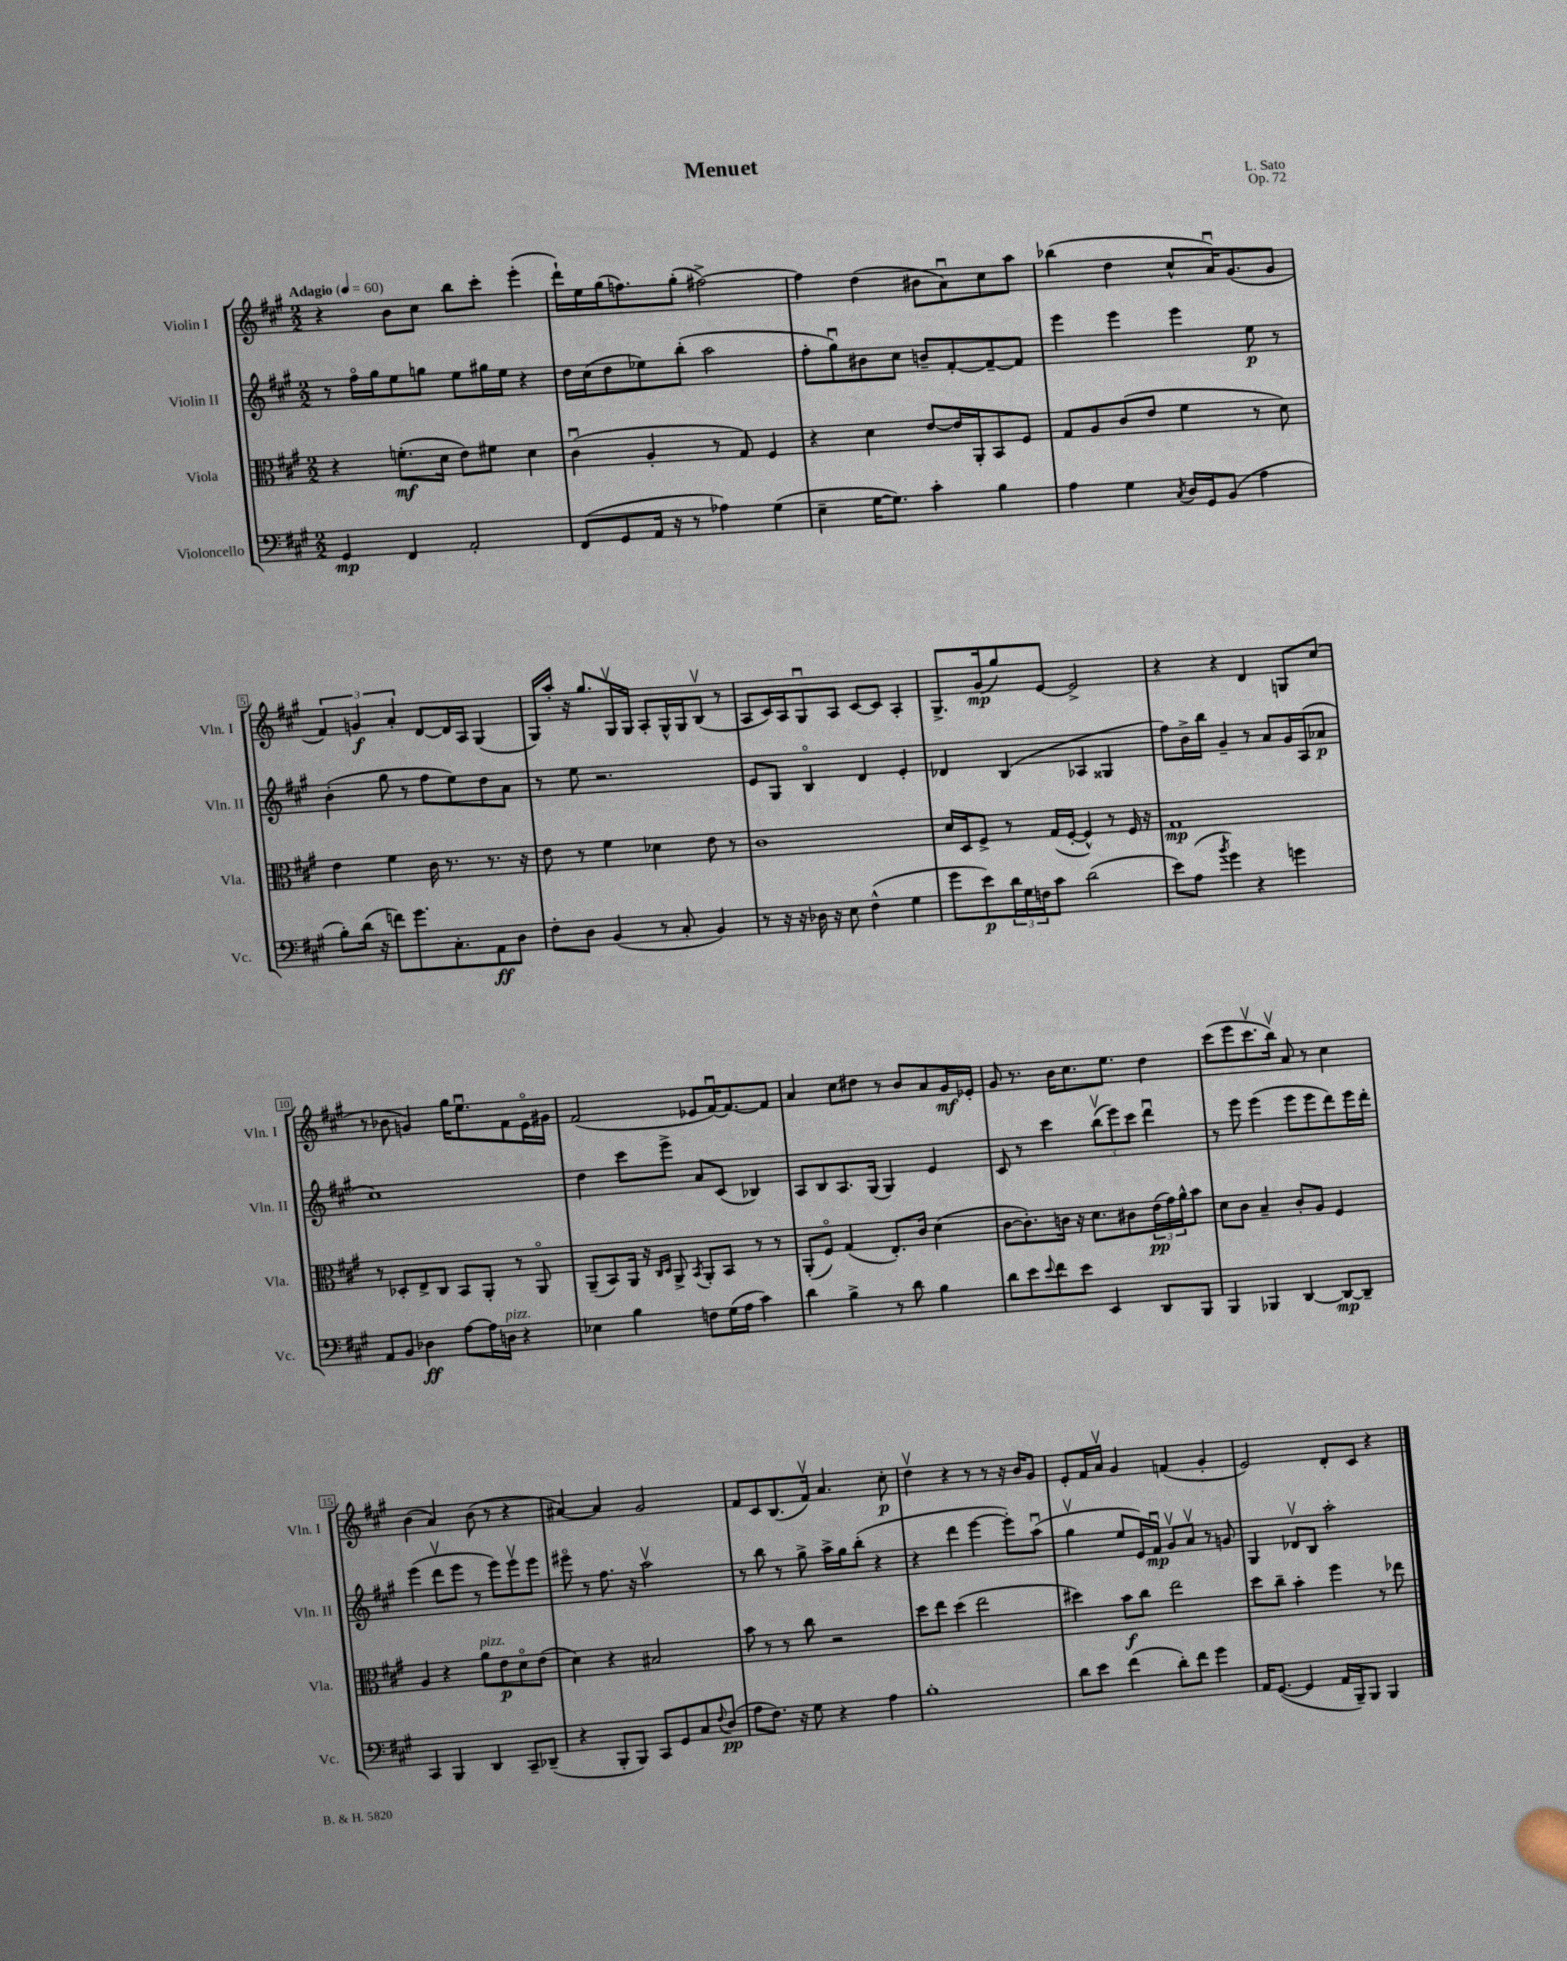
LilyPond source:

\header { title = "Menuet" composer = "L. Sato" opus = "Op. 72" }
<<
\new StaffGroup <<
\new Staff = "s0" \with { instrumentName = "Violin I" shortInstrumentName = "Vln. I" } {
    \clef treble \key a \major \numericTimeSignature \time 2/2 \tempo "Adagio" 4 = 60
    r4 b'8 cis''8 b''8 cis'''8-. e'''4-.( |
    d'''16-!) e''16 gis''16( f''8.) gis''8-.( fis''2~->) |
    fis''4 d''4( bis'8 a'8\downbow) cis''8 a''8 |
    bes''4( d''4 cis''8-^ a'16\downbow) gis'8.( gis'8 |
    \tuplet 3/2 { fis'4) g'4\f a'4-. } d'8~ d'16 a16 gis4( |
    gis16) a''16-. r16 gis''8. gis16\upbow gis16 a8-. gis16-^ gis16 b8\upbow( r8 |
    a8 cis'16) a16 gis8\downbow a8 cis'8~ cis'8 a4-. |
    gis8.-> gis'16\mp( gis''8) e'8~ e'2-> |
    r4 r4 d'4 g8 cis''8( |
    r8 bes'8 g'4) gis''16 e''8.\downbow fis'8 e'16\flageolet gis'16 |
    fis'2( ees'8 fis'16~\downbow) fis'8.~ fis'8 |
    a'4 cis''8 dis''8 r8 b'8 a'8 gis'16\mf ees'16-. |
    gis'8 r8. b'16 cis''8. e''8. d''4 |
    cis'''8( e'''8 cis'''8.\upbow b''16\upbow) a'8 r8 cis''4 |
    b'4( a'4) b'8( r8 r4 |
    ais'4~) ais'4 gis'2 |
    fis'8 cis'8 b8.( fis'16\upbow) a'4. cis''8-.\p |
    d''4\upbow r4 r8 r8 r16 b'16 gis'8 |
    e'8-. fis'16 a'16\upbow gis'4 f'4( gis'4-. |
    e'2) d'8-. cis'8 r4 \bar "|." |
}
\new Staff = "s1" \with { instrumentName = "Violin II" shortInstrumentName = "Vln. II" } {
    \clef treble \key a \major \numericTimeSignature \time 2/2
    r8 fis''16\flageolet gis''16 e''8 g''8 e''8 gis''16 e''16 r4 |
    d''16 cis''16( d''8 ees''8) b''8-.( a''2 |
    fis''8-. gis''8\downbow) bis'8 cis''8 b'8-- fis'8~-. fis'8~-- fis'8 |
    e'''4 e'''4 e'''4 e''8\p r8 |
    b'4-.( gis''8 r8 fis''8 e''8) d''8 a'8 |
    r8 e''8 r2. |
    e'8 gis8 b4\flageolet d'4 e'4-. |
    des'4 b4( aes4 gisis4 |
    fis''8) b'16-> b''16 gis'4-- r8 a'8 gis'16 a16( aes'8\p |
    cis''1) |
    d''4 cis'''8 e'''8-> a'8 cis'8( bes4) |
    a8 b8 a8. gis16( gis4) e'4 |
    cis'8 r8 cis'''4 \tuplet 3/2 { b''8\upbow( e'''8) cis'''8 } d'''4\downbow |
    r8 e'''8 e'''4( e'''8 e'''8 d'''8) e'''16 d'''16-. |
    e'''4( d'''8\upbow e'''8 r8 e'''8) e'''8\upbow e'''8 |
    eis'''8\flageolet r8 fis''8. r16 a''2\upbow |
    r8 b''8 r8 gis''8-> a''16-> gis''16 b''8-.( r4 |
    r4 d'''4 e'''4~ e'''8-.) a''8\downbow( |
    gis''4\upbow e''8 e'16) fis'16\downbow\mp gis'8\upbow a'8\upbow r8 g'8 |
    gis4 des'8\upbow b8 a''2-. \bar "|." |
}
\new Staff = "s2" \with { instrumentName = "Viola" shortInstrumentName = "Vla." } {
    \clef alto \key a \major \numericTimeSignature \time 2/2
    r4 f'8.-.\mf( d'16 e'8) fis'8 d'4 |
    cis'4\downbow( a4-. r8 gis8) fis4 |
    r4 d'4 e'8~ e'16 a,16-. b,8 fis8 |
    gis8 a8 cis'8( e'8 fis'4 r8 d'8) |
    e'4 fis'4 cis'16 r8. r8. r16 |
    e'8 r8 fis'4 des'4 e'8 r8 |
    cis'1 |
    d'16 d16 fis8-> r8 gis16( fis16~-. fis4-^) r8 fis16 r16 |
    gis1\mp |
    r8 des8-. e8-> cis8 b,8 a,8-. r8 a,8\flageolet |
    a,8--( b,8) a,16 r16 \grace { cis16 d16 } a,8-> \acciaccatura { b,8 } a,8-. b,8 r8 r8 |
    a,8-.( fis8\flageolet) gis4( e8.-.) cis'16 d'4( |
    cis'8~ cis'8.-.) c'16 r16 d'8. cis'8 \tuplet 3/2 { e'16\pp( gis'16) a'16-^ } b'8 |
    d'8 cis'8 b4-- cis'8-. a8 fis4 |
    a4 r4 a'8^\markup { \italic "pizz." } e'8\p d'8\flageolet e'8( |
    d'4) r4 bis2 |
    b'8 r8 r8 cis''8 r2 |
    d''8 e''8 d''4( e''2 |
    dis''4) b'8\f cis''8 e''2 |
    d''8 cis''8-- b'4-. fis''4 r8 ees''8 \bar "|." |
}
\new Staff = "s3" \with { instrumentName = "Violoncello" shortInstrumentName = "Vc." } {
    \clef bass \key a \major \numericTimeSignature \time 2/2
    gis,4\mp fis,4 a,2-. |
    fis,8( gis,8 a,16 r16 r8 aes4) gis4( |
    e4-- gis16~ gis8.) cis'4-. b4 |
    a4 gis4 \acciaccatura { cis8 } d16 gis,16 b,8( a4 |
    b8-.) d'16( r16 f'8) gis'8. cis8.-. a,8\ff d8 |
    fis8-. d8 b,4( r8 cis8-. b,4) |
    r8 r16 r16 des16 r16 e8 fis4-^( gis4 |
    gis'8 e'8\p) \tuplet 3/2 { d'16 gis16 f16 } cis'8 d'2( |
    e'8) a8( \acciaccatura { b'8 } gis'4) r4 g'4 |
    a,8 b,8 des4\ff a8~ a16 d16^\markup { \italic "pizz." } r4 |
    ees4 b4 f8 gis16( a16 cis'4) |
    d'4 b4-> r8 d'8 b4 |
    d'8 e'8 \appoggiatura { e'8 } fis'8 e'8 e,4 d,8 b,,8 |
    b,,4 bes,,4 d,4~ d,8~\mp d,8-- |
    cis,4 b,,4 d,4 cis,8-- des,8--( |
    r4 b,,8-. b,,8) cis,8 gis,8 cis8 \appoggiatura { fis8 } d8\pp( |
    a8 fis8.) r16 gis8 r4 a4 |
    b1-. |
    d'8 e'8 fis'4( d'8-.) fis'8 gis'4 |
    a,16 gis,8.~( gis,4 a,16 b,,16--) b,,8 b,,4 \bar "|." |
}
>>
>>
\layout { \context { \Score \override BarNumber.stencil = #(make-stencil-boxer 0.1 0.3 ly:text-interface::print) } }
